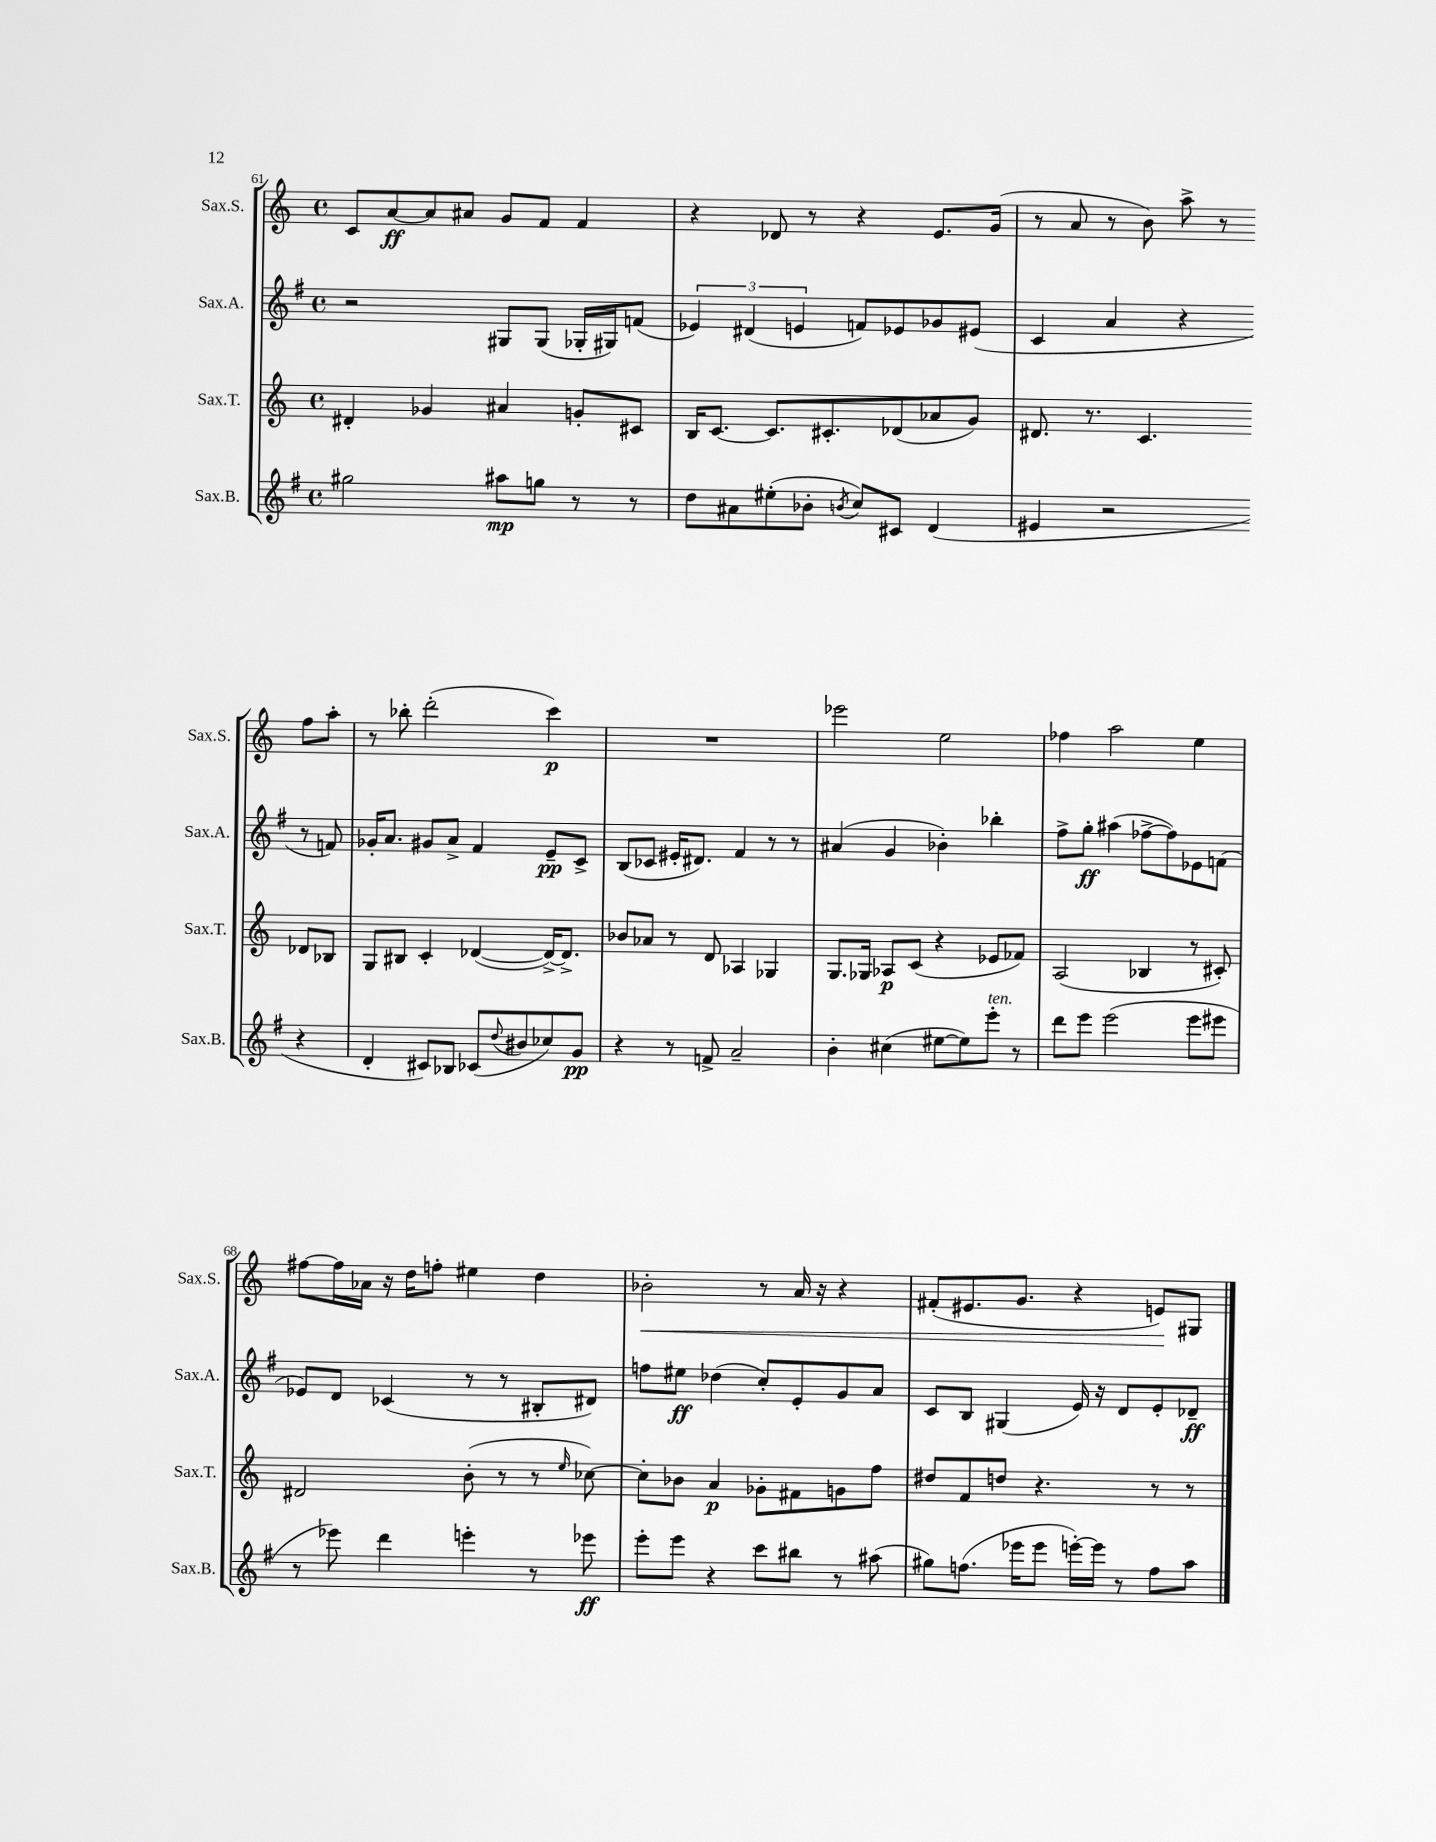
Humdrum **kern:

**kern	**kern	**kern	**kern
*staff4	*staff3	*staff2	*staff1
*clefG2	*clefG2	*clefG2	*clefG2
*k[f#]	*k[]	*k[f#]	*k[]
*M4/4	*M4/4	*M4/4	*M4/4
*met(c)	*met(c)	*met(c)	*met(c)
2gg#	4d#'	2r	8c
.	.	.	[8a
.	4g-	.	8a]
.	.	.	8a#
8aa#	4a#	8G#	8g
8gg	.	(8G#	8f
8r	8g'	16G-'	4f
.	.	16G#)	.
8r	8c#	(8f	.
=	=	=	=
8dd	16B	6e-)	4r
.	[8.c	.	.
8a#	.	.	.
.	.	(6d#	.
(8ee#'	8.c]	.	8d-
.	.	6e	.
8b-'	.	.	8r
.	8.c#'	.	.
8qb	.	.	.
8cc)	.	8f)	4r
8c#	(8d-	8e-	.
(4d	8a-	8g-	8.e
.	8g)	(8e#	.
.	.	.	(16g
=	=	=	=
4e#	8.d#	4c	8r
.	.	.	8a
.	8.r	.	.
2r	.	4a	8r
.	4.c	.	8b)
.	.	4r	8aa^
.	.	.	8r
4r	8d-	8r	8ff
.	8B-	8f)	8aa'
=	=	=	=
4d'	8G	16g-'	8r
.	.	8.a	.
.	8B#	.	8bb-'
8c#)	4c'	8g#	(2ddd'
8B-	.	8a^	.
(8c-	([4d-	4f#	.
8qqdd	.	.	.
8b#	.	.	.
8cc-)	16d-^_)	8e~	4ccc)
.	8.d-^]	.	.
8g	.	8c^	.
=	=	=	=
4r	8b-	(8B	1r
.	8a-	8c-	.
8r	8r	16e#'	.
.	.	8.d#)	.
8f^	8d	.	.
2a~	4A-	4f#	.
.	4G-	8r	.
.	.	8r	.
=	=	=	=
4b'	8.G	(4a#	2eee-
.	16G-	.	.
(4cc#	8A-	4g	.
.	(8c	.	.
[8ee#	4r	4b-')	2ee
8ee#])	.	.	.
8eee'	8e-	4bb-'	.
8r	8f-)	.	.
=	=	=	=
8ddd	(2A	8ff#^	4ff-
8eee	.	8gg'	.
(2eee	.	(4aa#	2aa
.	4B-	[8ff-^	.
.	.	8ff-])	.
8eee	8r	8e-	4ee
8eee#	8c#')	(8f	.
=	=	=	=
8r	2d#	8e-)	[8ff#
8eee-)	.	8d	16ff#]
.	.	.	16a-
4ddd	.	(4c-	16r
.	.	.	16dd
.	.	.	8ff'
4eee'	(8b'	8r	4ee#
.	8r	8r	.
8r	8r	8B#'	4dd
.	16qqee	.	.
8eee-	[8cc-)	8d#)	.
=	=	=	=
8eee'	8cc-']	8ff	2b-'
8eee	8b-	8ee#	.
4r	4a	(4dd-	.
8ccc	8g-'	8cc')	8r
8bb#	8f#	8e'	16a
.	.	.	16r
8r	8g	8g	4r
(8aa#	8ff	8a	.
=	=	=	=
8gg#)	8dd#	8c	(8f#'
(8.ff	8f	8B	8.e#
.	8dd	(4G#	.
16eee-	.	.	8.g
8eee-	4.r	.	.
[16eee')	.	16e)	4r
16eee]	.	16r	.
8r	.	8d	.
8ff	8r	8e'	8e)
8aa	8r	8d-~	8G#
==	==	==	==
*-	*-	*-	*-
